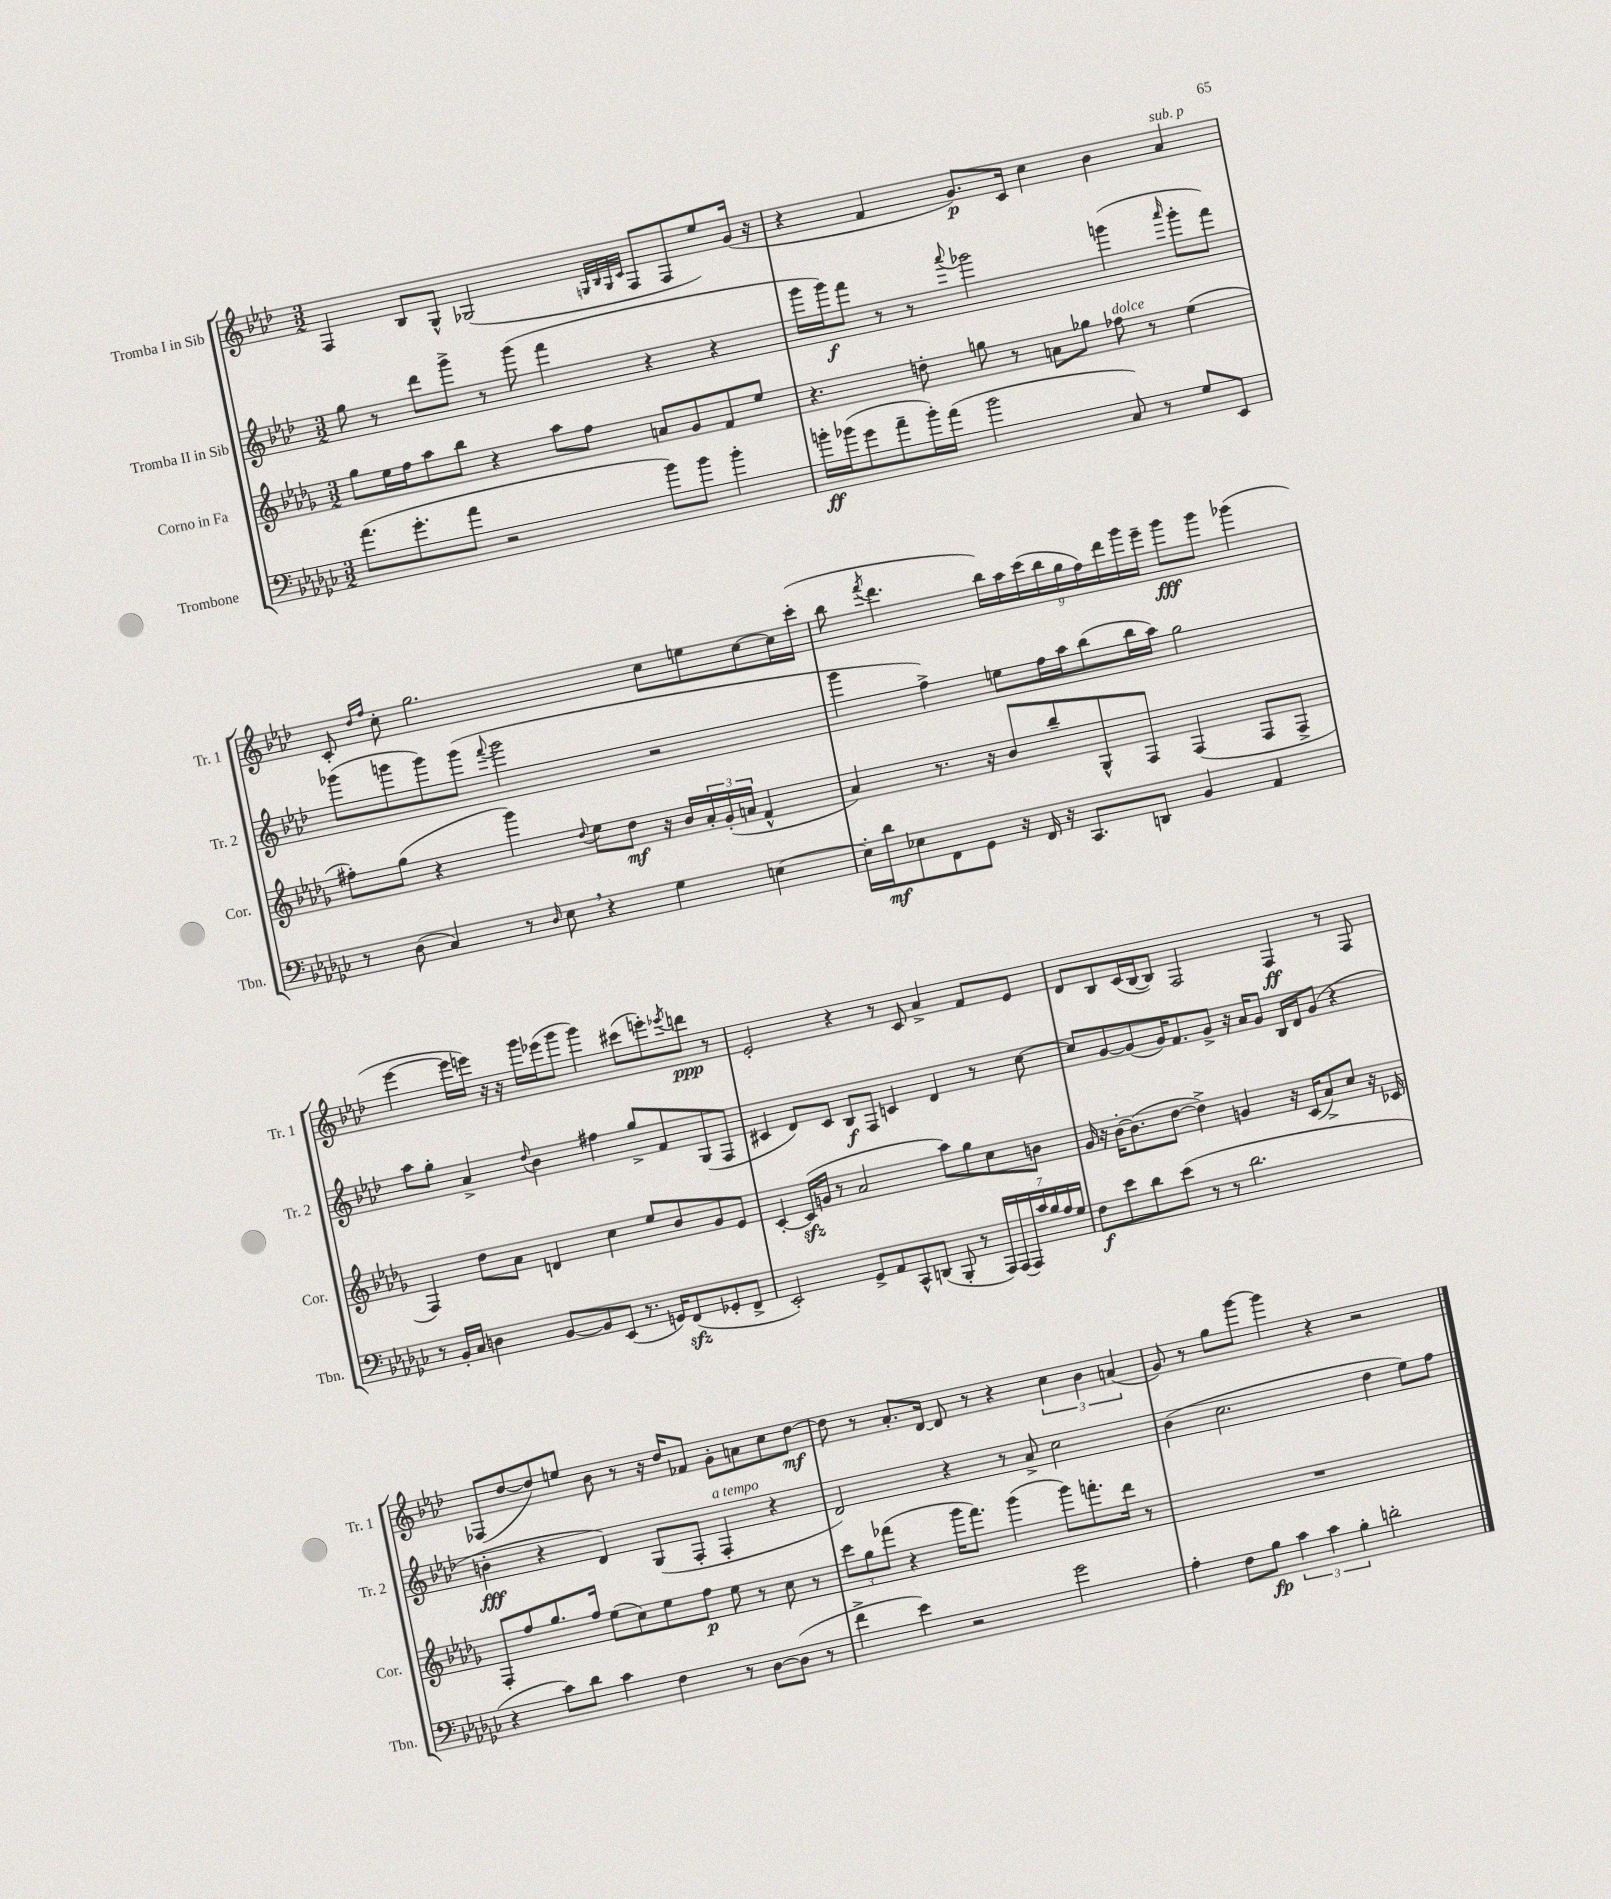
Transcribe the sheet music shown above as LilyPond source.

<<
\new StaffGroup <<
\new Staff = "s0" \with { instrumentName = "Tromba I in Sib" shortInstrumentName = "Tr. 1" } {
    \clef treble \key aes \major \numericTimeSignature \time 3/2
    f4 bes8 g8-^ ges2( \grace { g32 bes32 g32 c'32 } f8 f8 ees''8) g'16( r16 |
    r4 f'4 g'8.\p) c'16 c''4 bes'4 aes'4^\markup { \italic "sub. p" } |
    c'8-. \grace { des''16 f''16 } c''8-. g''2. c''8 e''8 c''8~ c''16 c'''16-.( |
    bes''8 \acciaccatura { f'''8 } des'''4. \tuplet 9/8 { bes''16) aes''16 c'''16( bes''16 g''16 f''16) des'''16 g'''16 ees'''16-- } g'''8\fff g'''8 ges'''4( |
    ees'''4~ ees'''16 e'''16) r16 r16 g'''16 ees'''16( g'''8 g'''4) cis'''8( e'''8-.) \acciaccatura { ees'''8 } d'''8\ppp r8 |
    ees'2-. r4 r8 c'8 aes'4-> f'8 ees'8 |
    des'8 bes8 c'16( bes16~ bes8) f2 f4\ff r8 f8 |
    fes8( des''8~ des''8) e''8 bes'8 r8 r16 des''16 fes'8 g'8-. a'8 c''8 des''8~\mf |
    des''8 r8 aes'8.-. des'16~ des'8 r8 r4 \tuplet 3/2 { c''4 bes'4 a'4( } |
    g'8) r8 g''8 g'''8~ g'''4 r4 r2 \bar "|." |
}
\new Staff = "s1" \with { instrumentName = "Tromba II in Sib" shortInstrumentName = "Tr. 2" } {
    \clef treble \key aes \major \numericTimeSignature \time 3/2
    g''8 r8 des'''8 g'''8-> r8 g'''8( f'''4 r4 r4 |
    g'''16 g'''16\f) f'''8 r8 r8 \appoggiatura { aes'''8 } ges'''2 g'''4( \grace { aes'''16 } g'''8-. f'''8) |
    ges'''8( g'''8 g'''8) g'''8( \appoggiatura { f'''8 } g'''2 r2 |
    g'''4 f''4->) e''8 f''16 aes''16 bes''8( bes''16 aes''16) g''2 |
    aes''8 g''8-. aes'4-> \appoggiatura { des''8 } bes'4 fis''4 g''8-> f'8 g8( f8 |
    cis'4 des'8) cis'8 bes8\f f8 c'4 des'4 r8 c''8~ |
    c''8 g'8~ g'8( g'16) f'8. g'8-> r16 aes'16 g'8 bes16 des'16 g'8( r4 |
    b'4-.\fff r4 des'4) g8( f8-. f4-.^\markup { \italic "a tempo" } r4 |
    des'2) r4 r8 aes'8-> c''2 |
    bes'4( c''2. des''4 ees''8) f''8 \bar "|." |
}
\new Staff = "s2" \with { instrumentName = "Corno in Fa" shortInstrumentName = "Cor." } {
    \clef treble \key des \major \numericTimeSignature \time 3/2
    ges''8 ees''16 f''16 aes''8 bes''8 r4 aes''8 f''8 a'8 ges'8 f'8 ees''8 |
    r4. d''8-. g''8 r8 a'8 ges''8 fes''8^\markup { \italic "dolce" } r8 ees''4( |
    fis''8-.) ges''8( r4 ges'''4) \appoggiatura { des''8 } ees''8 des''8\mf r16 bes'16 \tuplet 3/2 { aes'16-. ges'16-.( a'16 } f'4-^ |
    aes'4) r8. r16 bes'8 bes''8-- ges8-^ f8 f4( f8 f8-> |
    f4) des''8 aes'8 d'4 c''4 ees''8 bes'8 ges'8 ees'8 |
    c'4~-. c'16\sfz( g'16 r8 aes'2 aes''8) ges''8 c''8 b'8 |
    ges'16 r16 bes'16~-. bes'8.( des''8~ des''4->) g'4 r16 c'16( aes'8->) c''8 r16 ces'16 |
    f8-. f''8 ges''8. f''16 ees''8( c''8) ees''8 f''8\p ees''8 r8 c''8 r8 |
    \tuplet 3/2 { c'''8 ges''8 fes'''8( } r4 ges'''16 fes'''8.) ges'''4( ges'''8) f'''8.-. des'''16 r8 |
    R1. \bar "|." |
}
\new Staff = "s3" \with { instrumentName = "Trombone" shortInstrumentName = "Tbn." } {
    \clef bass \key ges \major \numericTimeSignature \time 3/2
    aes'8.( ges'8.-. aes'8 r2 bes'8) bes'8 bes'4-. |
    b'16-.\ff bes'16( ges'8 aes'8-- bes'16-.) aes'16( bes'2 ces8) r8 ges8 ees,8 |
    r8 des8( ces4) r8 \grace { des16 } ees8 \breathe r4 ges4 e4~ |
    e16-. des'16\mf ees8 f,8 ges,8 r16 f,16 r16 ces,8. d,8 bes,4 aes,4 |
    r8 bes,16-. ces16 d4 bes,8~ bes,8 ees,8( r8. g,16) f,8\sfz( ges,8-. f,8-> |
    ees,2-.) ges,8-> aes,8 ces,8-^ d,8( bes,,8-. r8 \tuplet 7/4 { aes,,16) aes,,16( aes,,16) ces'16 bes16 aes16 ges16 } |
    f8\f ees'8 des'8 ees'8( r8 r8 des'2. |
    r4 ces'8) des'8 ces'4 f4 r8 des8~ des8( r8 |
    f'4-> ees'4) r2 ges'2 |
    aes4-. f8 bes8\fp \tuplet 3/2 { ces'4 ces'4 bes4-. } d'2-. \bar "|." |
}
>>
>>
\layout { \context { \Score \remove "Bar_number_engraver" } }
